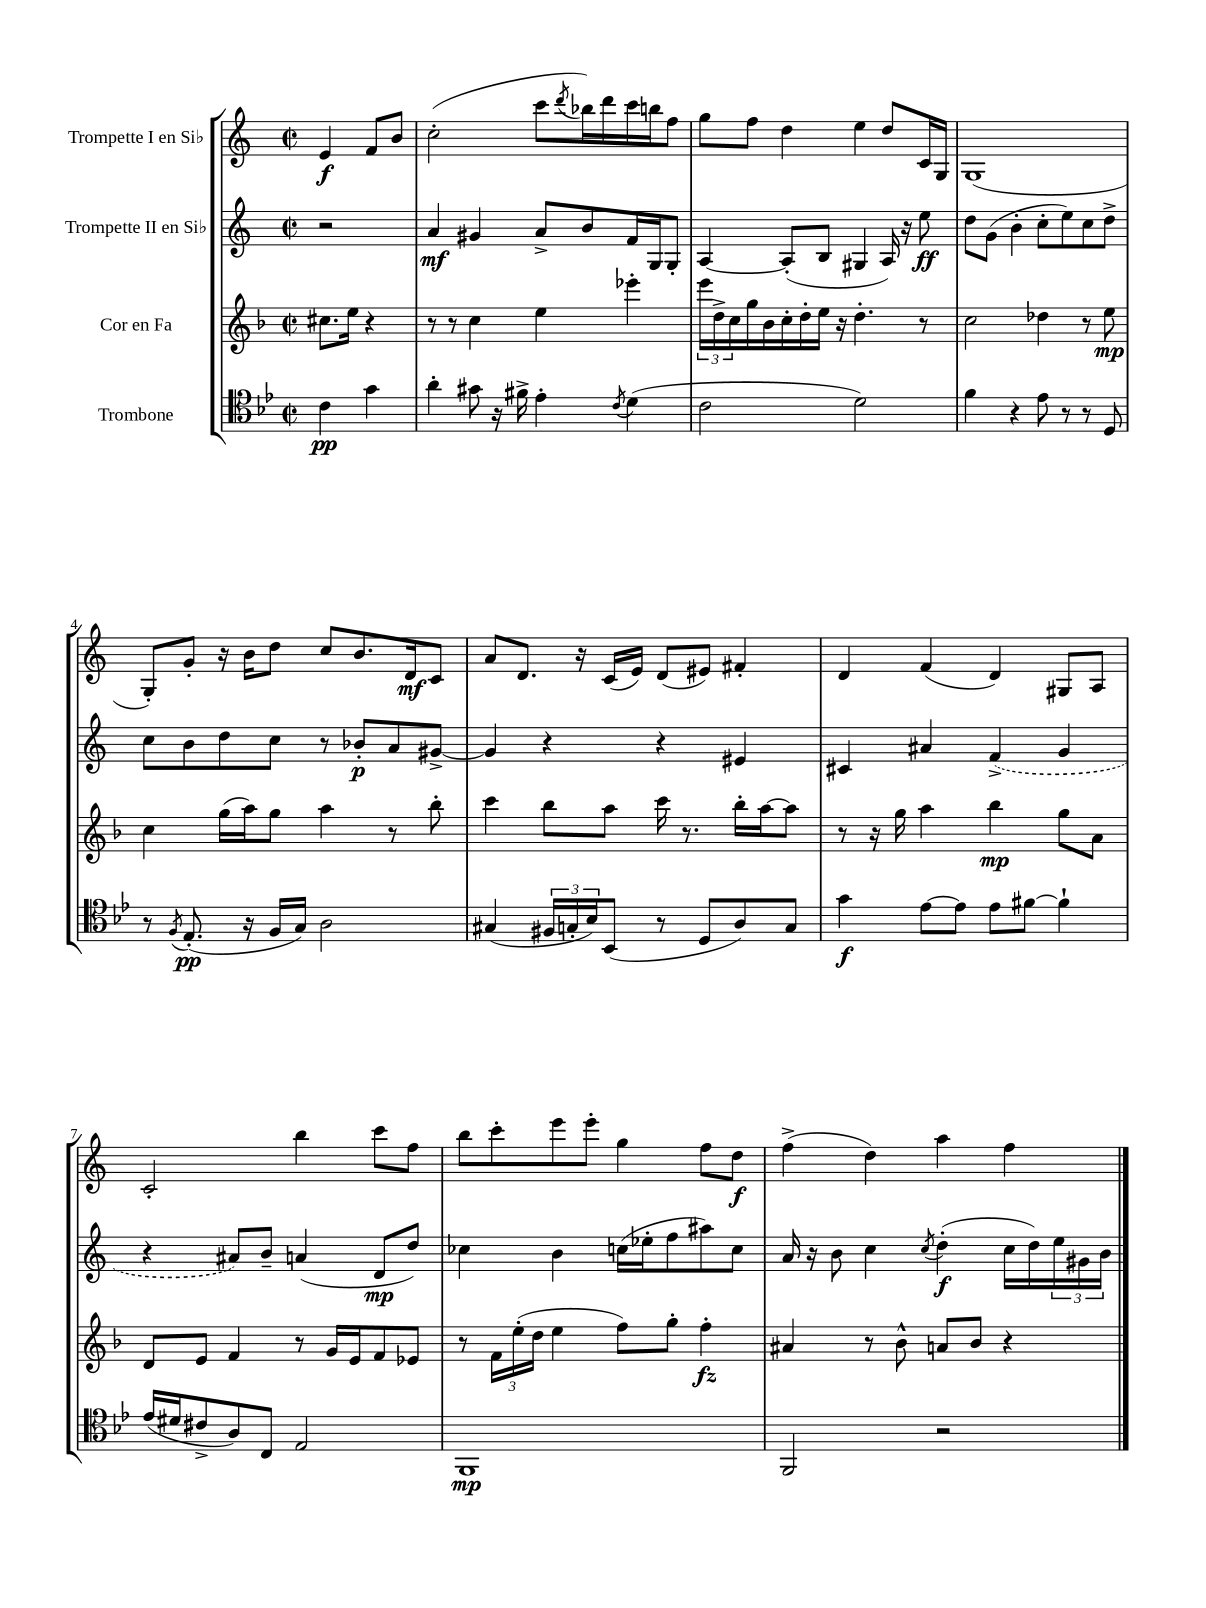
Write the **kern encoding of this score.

**kern	**dynam	**kern	**dynam	**kern	**dynam	**kern	**dynam
*part4	*part4	*part3	*part3	*part2	*part2	*part1	*part1
*staff4	*staff4	*staff3	*staff3	*staff2	*staff2	*staff1	*staff1
*I"Trombone	*	*I"Cor en Fa	*	*I"Trompette II en Si♭	*	*I"Trompette I en Si♭	*
*clefC4	*	*clefG2	*	*clefG2	*	*clefG2	*
*k[b-e-]	*	*k[b-]	*	*k[]	*	*k[]	*
*M2/2	*	*M2/2	*	*M2/2	*	*M2/2	*
*met(c|)	*	*met(c|)	*	*met(c|)	*	*met(c|)	*
=	=	=	=	=	=	=	=
4c\	pp	8.cc#X\L	.	2r	.	4e/	f
.	.	16ee\Jk	.	.	.	.	.
4g\	.	4r	.	.	.	8f/L	.
.	.	.	.	.	.	8b/J	.
=1	=1	=1	=1	=1	=1	=1	=1
4a'\	.	8r	.	4a/	mf	(2cc'\	.
.	.	8r	.	.	.	.	.
8g#X\	.	4cc\	.	4g#X/	.	.	.
16r	.	.	.	.	.	.	.
16f#X^\	.	.	.	.	.	.	.
4e-'\	.	4ee\	.	8a^/L	.	8ccc\L	.
.	.	.	.	.	.	8qddd/	.
.	.	.	.	8b/	.	16bb-X\L)	.
.	.	.	.	.	.	16ddd\	.
8qc/	.	.	.	.	.	.	.
(4d\	.	4eee-X'\	.	16f/L	.	16ccc\	.
.	.	.	.	16G/J	.	16bbn\J	.
.	.	.	.	8G'/J	.	8ff\J	.
=2	=2	=2	=2	=2	=2	=2	=2
2c\	.	24eee\LL	.	[4A/	.	8gg\L	.
.	.	24dd^\	.	.	.	.	.
.	.	24cc\	.	.	.	.	.
.	.	16gg\	.	.	.	8ff\J	.
.	.	16b-\	.	.	.	.	.
.	.	16cc'\	.	(8A'/L]	.	4dd\	.
.	.	16dd'\	.	.	.	.	.
.	.	16ee\JJ	.	8B/J	.	.	.
.	.	16r	.	.	.	.	.
2d\)	.	4.dd'\	.	4G#X/	.	4ee\	.
.	.	.	.	16A/)	.	8dd/L	.
.	.	.	.	16r	.	.	.
.	.	8r	.	8ee\	ff	16c/L	.
.	.	.	.	.	.	16G/JJ	.
=3	=3	=3	=3	=3	=3	=3	=3
4f\	.	2cc\	.	8dd\L	.	(1G	.
.	.	.	.	(8g\J	.	.	.
4r	.	.	.	4b'\	.	.	.
8e-\	.	4dd-X\	.	8cc'\L	.	.	.
8r	.	.	.	8ee\)	.	.	.
8r	.	8r	.	8cc\	.	.	.
8D/	.	8ee\	mp	8dd^\J	.	.	.
!!LO:LB:g=z
=4	=4	=4	=4	=4	=4	=4	=4
8r	.	4cc\	.	8cc\L	.	8G'/L)	.
8qF/	.	.	.	.	.	.	.
(8.E-'/	pp	.	.	8b\	.	8g'/J	.
.	.	(16gg\LL	.	8dd\	.	16r	.
16r	.	16aa\J)	.	.	.	16b\KL	.
16F/LL	.	8gg\J	.	8cc\J	.	8dd\J	.
16G/JJ)	.	.	.	.	.	.	.
2A\	.	4aa\	.	8r	.	8cc/L	.
.	.	.	.	8b-X'/L	p	8.b/	.
.	.	8r	.	8a/	.	.	.
.	.	.	.	.	.	16d/k	mf
.	.	8bb-'\	.	[8g#X^/J	.	8c/J	.
=5	=5	=5	=5	=5	=5	=5	=5
(4G#X/	.	4ccc\	.	4g#/]	.	8a/L	.
.	.	.	.	.	.	8.d/J	.
24F#X/LL	.	8bb-\L	.	4r	.	.	.
24Gn'/	.	.	.	.	.	.	.
.	.	.	.	.	.	16r	.
24B-/J)	.	.	.	.	.	.	.
(8BB-/J	.	8aa\J	.	.	.	(16c/LL	.
.	.	.	.	.	.	16e/JJ)	.
8r	.	16ccc\	.	4r	.	(8d/L	.
.	.	8.r	.	.	.	.	.
8D/L	.	.	.	.	.	8e#X/J)	.
8A/)	.	16bb-'\LL	.	4e#X/	.	4f#X'/	.
.	.	[16aa\J	.	.	.	.	.
8G/J	.	8aa\J]	.	.	.	.	.
=6	=6	=6	=6	=6	=6	=6	=6
4g\	f	8r	.	4c#X/	.	4d/	.
.	.	16r	.	.	.	.	.
.	.	16gg\	.	.	.	.	.
[8e-\L	.	4aa\	.	4a#X/	.	(4f/	.
8e-\J]	.	.	.	.	.	.	.
8e-\L	.	4bb-\	mp	(4f^/	.	4d/)	.
[8f#X\J	.	.	.	.	.	.	.
4f#`\]	.	8gg\L	.	4g/	.	8G#X/L	.
.	.	8a\J	.	.	.	8A/J	.
!!LO:LB:g=z
=7	=7	=7	=7	=7	=7	=7	=7
(16e-/LL	.	8d/L	.	4r	.	2c'/	.
16d#X/J	.	.	.	.	.	.	.
8c#X^/	.	8e/J	.	.	.	.	.
8A/)	.	4f/	.	8a#X/L)	.	.	.
8C/J	.	.	.	8b~/J	.	.	.
2E-/	.	8r	.	(4an/	.	4bb\	.
.	.	16g/LL	.	.	.	.	.
.	.	16e/J	.	.	.	.	.
.	.	8f/	.	8d/L	mp	8ccc\L	.
.	.	8e-X/J	.	8dd/J)	.	8ff\J	.
=8	=8	=8	=8	=8	=8	=8	=8
1FF	mp	8r	.	4cc-X\	.	8bb\L	.
.	.	24f\LL	.	.	.	8ccc'\	.
.	.	(24ee'\	.	.	.	.	.
.	.	24dd\JJ	.	.	.	.	.
.	.	4ee\	.	4b\	.	8eee\	.
.	.	.	.	.	.	8eee'\J	.
.	.	8ff\L)	.	(16ccn\LL	.	4gg\	.
.	.	.	.	16ee-X'\J	.	.	.
.	.	8gg'\J	.	8ff\	.	.	.
.	.	4ff'\	fz	8aa#X\)	.	8ff\L	.
.	.	.	.	8cc\J	.	8dd\J	f
=9	=9	=9	=9	=9	=9	=9	=9
2FF/	.	4a#X/	.	16a/	.	(4ff^\	.
.	.	.	.	16r	.	.	.
.	.	.	.	8b\	.	.	.
.	.	8r	.	4cc\	.	4dd\)	.
.	.	8b-^^\	.	.	.	.	.
.	.	.	.	8qcc/	.	.	.
2r	.	8an/L	.	(4dd'\	f	4aa\	.
.	.	8b-/J	.	.	.	.	.
.	.	4r	.	16cc\LL	.	4ff\	.
.	.	.	.	16dd\)	.	.	.
.	.	.	.	24ee\	.	.	.
.	.	.	.	24g#X\	.	.	.
.	.	.	.	24b\JJ	.	.	.
==	==	==	==	==	==	==	==
*-	*-	*-	*-	*-	*-	*-	*-
